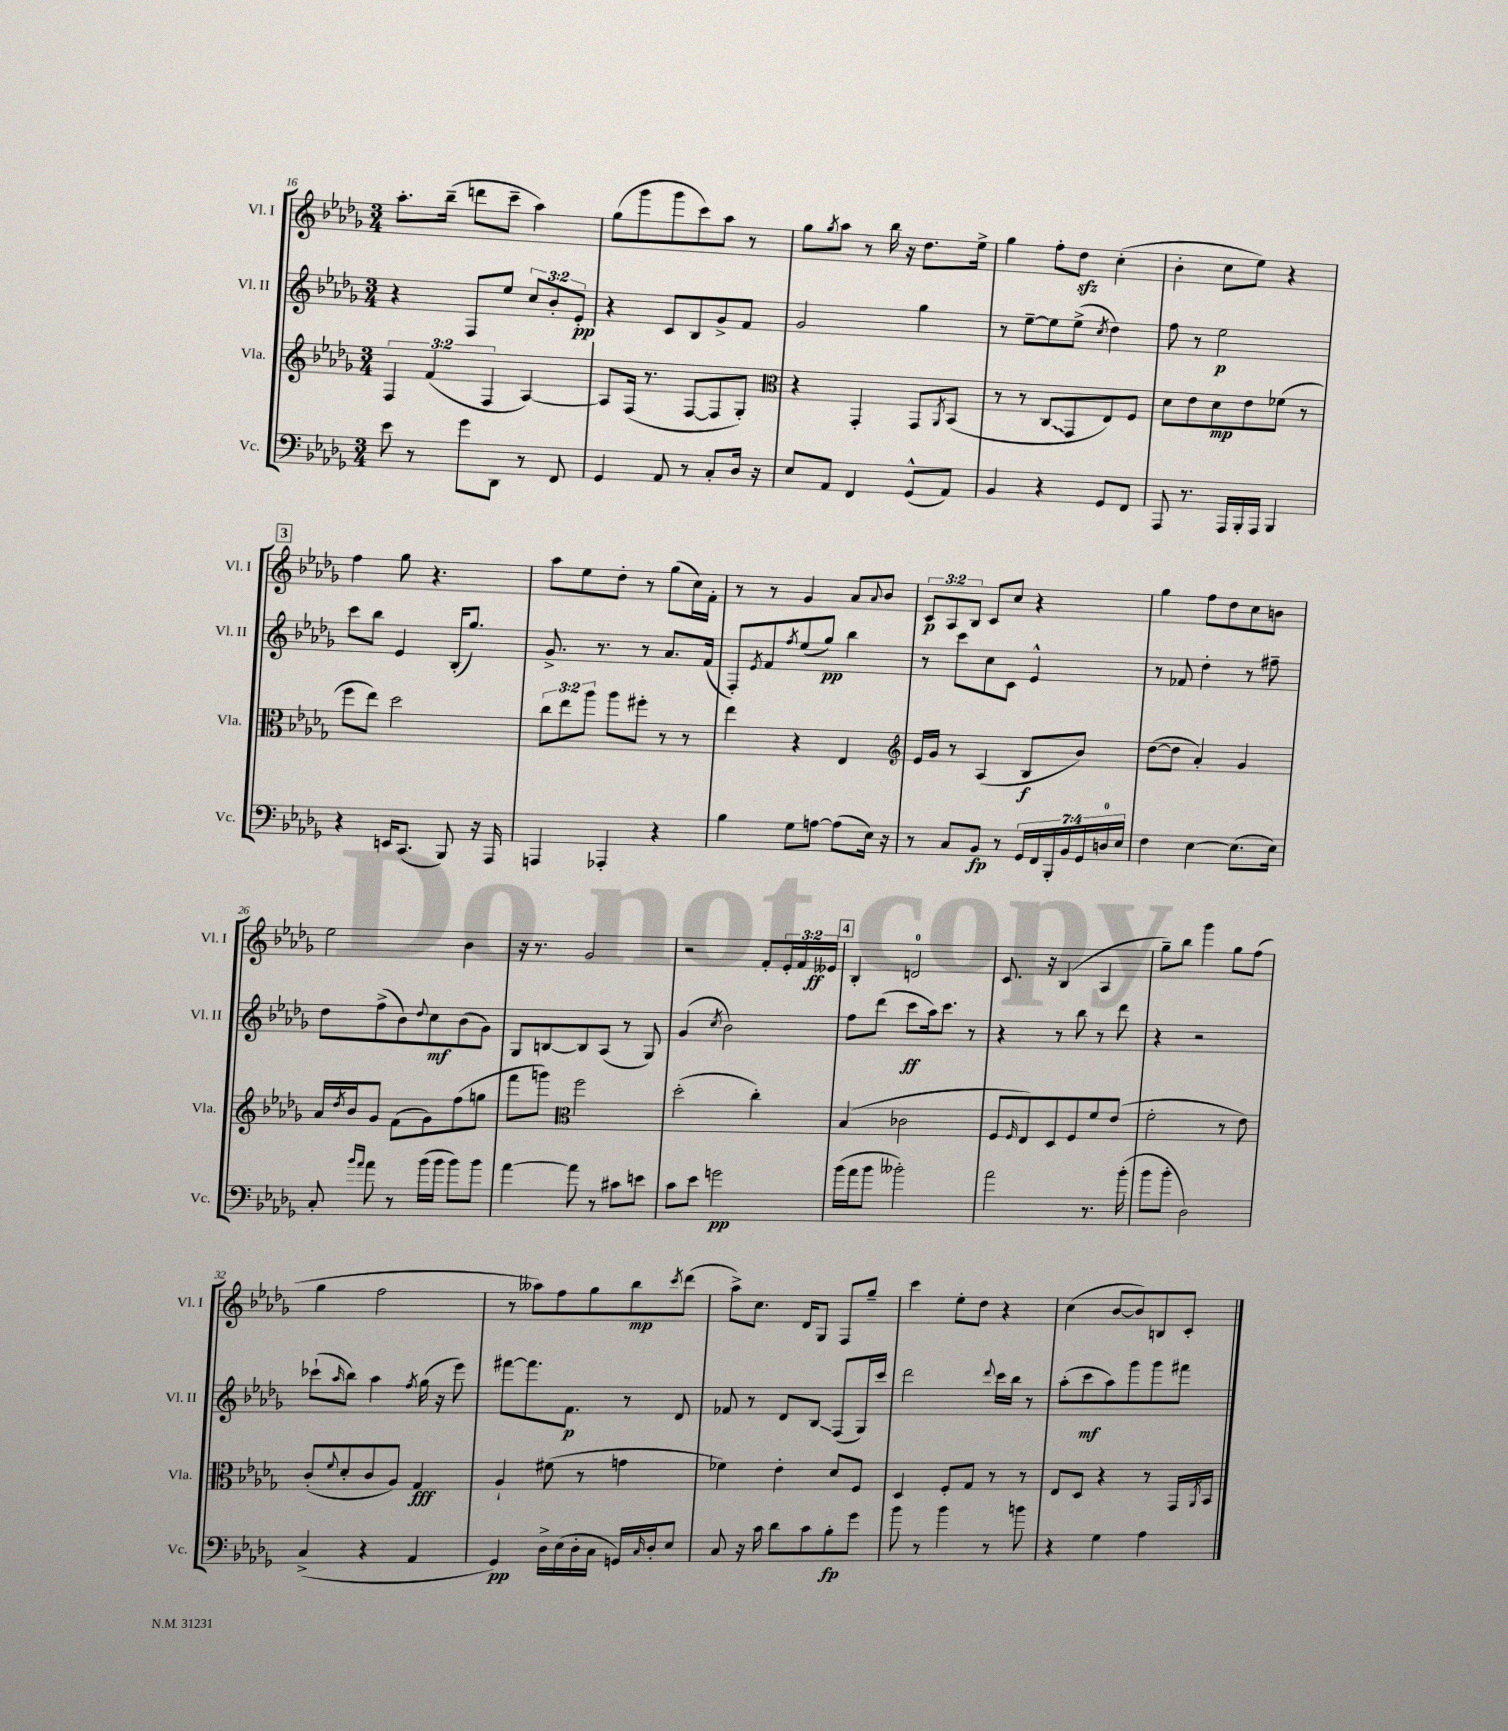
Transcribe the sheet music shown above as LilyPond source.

<<
\new StaffGroup <<
\new Staff = "s0" \with { instrumentName = "Vl. I" shortInstrumentName = "Vl. I" } {
    \clef treble \key des \major \numericTimeSignature \time 3/4 \override Staff.TupletNumber.text = #tuplet-number::calc-fraction-text
    aes''8.-. bes''16--( d'''8 c'''8-- aes''4) |
    ges''8( ges'''8 ges'''8 c'''8) aes''8 r8 |
    ges''8 \acciaccatura { ges''8 } aes''8 r8 bes''16 r16 des''8. ees''16-> |
    ges''4 f''8-. des''8\sfz c''4-.( |
    bes'4-. c''8 ees''8) r4 |
    \mark \markup { \box "3" } f''4 ges''8 r4. |
    aes''8 ees''8 des''8-. r8 ges''8( c''16) f'16-. |
    r8 r8 ges'4 aes'8 \appoggiatura { aes'8 } bes'8 |
    \tuplet 3/2 { c'8\p aes8 bes8 } c'8 c''8 r4 |
    ges''4 f''8 des''8 c''8 b'8 |
    ees''2 bes'4 |
    r16 r8. ges'2 |
    r2 f'8-. \tuplet 3/2 { ees'16-. f'16 eeses'16\ff } |
    \mark \markup { \box "4" } bes4-. d'2-0 |
    c'8. r16 bes4( aes4 |
    ges''8--) bes''8 ges'''4 ges''8 f''8( |
    ges''4 f''2 |
    r8 aeses''8) f''8 ges''8 bes''8\mp \acciaccatura { c'''8 } des'''8( |
    aes''8->) c''8. des'16 ges8 f8 ges''8-- |
    c'''4 ees''8-. des''8 r4 |
    c''4( bes'8~ bes'8) b8 c'8-. \bar "|." |
}
\new Staff = "s1" \with { instrumentName = "Vl. II" shortInstrumentName = "Vl. II" } {
    \clef treble \key des \major \numericTimeSignature \time 3/4 \override Staff.TupletNumber.text = #tuplet-number::calc-fraction-text
    r4 f8 ees''8 \tuplet 3/2 { c''8 bes'8-. ees'8-.\pp } |
    r4 c'8 bes8 ges'8-> f'8 |
    ges'2 ges''4 |
    r8 ees''8~-- ees''8 ees''8->( \acciaccatura { c''8 } des''4) |
    f''8 r8 ees''2\p |
    \mark \markup { \box "3" } c'''8 bes''8 ees'4 bes16-.( ges''8.) |
    ges'8.-> r8. r8 aes'8. f'16( |
    f8-.) \acciaccatura { ees'8 } f'8 \acciaccatura { f''8 } ees''8( ges''8\pp) bes''4 |
    r8 c'''8 c''8 c'8 ees'4-^ |
    r8 fes'8 des''4-. r8 fis''8-- |
    des''8 f''8->( bes'8) \appoggiatura { des''8 } c''8\mf bes'8( ges'8) |
    ges8 b8~ b8 aes8( r8 ges8) |
    ges'4( \acciaccatura { c''8 } bes'2) |
    \mark \markup { \box "4" } f''8 des'''8( c'''8\ff aes''16) c'''8. r8 |
    r4 r8 bes''8 r8 des'''8 |
    r4 r2 |
    ces'''8-!( \grace { aes''16 } bes''8) aes''4 \acciaccatura { f''8 } ges''16( r16 ees'''8) |
    fis'''8~ fis'''8. f'8.\p r8 des'8 |
    fes'8 r8 des'8 bes8\glissando f8( ges16) c'''16 |
    des'''2 \appoggiatura { des'''8 } c'''16 bes''16 r8 |
    aes''8-.( c'''8\mf aes''8) ges'''8 ges'''8 fis'''8 \bar "|." |
}
\new Staff = "s2" \with { instrumentName = "Vla." shortInstrumentName = "Vla." } {
    \clef treble \key des \major \numericTimeSignature \time 3/4 \override Staff.TupletNumber.text = #tuplet-number::calc-fraction-text
    \tuplet 3/2 { f4 f'4( f4 } aes4~) |
    aes8 f16( r8. f8~ f8 ges8-.) |
    \clef alto r4 ges,4-. ges,8 \acciaccatura { aes,8 } bes,8( |
    r8 r8 \once \override Glissando.style = #'zigzag c8\glissando ges,8 ees8) f8 |
    des'8 ees'8 des'8\mp ees'8 fes'8( r8 |
    \mark \markup { \box "3" } f''8 ees''8) des''2 |
    \tuplet 3/2 { c''8 ees''8 aes''8 } aes''8 fis''8-. r8 r8 |
    ees''4 r4 ees4 |
    \clef treble ees'16 ges'16 r8 aes4( bes8\f bes'8) |
    des''8~( des''8 aes'4-.) ges'4 |
    aes'16 \acciaccatura { des''8 } bes'16 ges'8 f'8( ges'8) f''8( g''8 |
    f'''8 g'''8) \clef alto f''2 |
    des''2-.( c''4-.) |
    \mark \markup { \box "4" } bes4( ces'2 |
    f8 \grace { f16 } ees8) des8 f8 f'8 ees'8( |
    f'2-. r8 ees'8) |
    c'8-.( \appoggiatura { f'8 } des'8-. c'8 aes8) ges4\fff |
    aes4-! fis'8( r8 g'4 |
    fes'4) ees'4-. des'8 f8 |
    des4 f8-. ges8 r8 r8 |
    ees8 des8 r4 r8 ges,16 \acciaccatura { aes,8 } bes,16 \bar "|." |
}
\new Staff = "s3" \with { instrumentName = "Vc." shortInstrumentName = "Vc." } {
    \clef bass \key des \major \numericTimeSignature \time 3/4 \override Staff.TupletNumber.text = #tuplet-number::calc-fraction-text
    ees'8 r8 ges'8 des,8 r8 f,8 |
    ges,4 aes,8 r8 c8-. des16 r16 |
    ees8 aes,8 f,4 ges,8-^( aes,8) |
    bes,4 r4 ges,8 f,8 |
    aes,,8 r8. aes,,16 bes,,16-. aes,,16 bes,,4 |
    \mark \markup { \box "3" } r4 e,16 c,8.( bes,,8) r16 aes,,16 |
    a,,4 aes,,4-. r4 |
    bes4 ges8 a8~ a8( ees16) r16 |
    r8 c8 bes,8\fp r8 \tuplet 7/4 { ges,16 f,16 bes,,16-. bes,16 ges,16 d16-0 ees16 } |
    f4 ees4~ ees8.( ees16) |
    c8-. \grace { bes'16 aes'16 } aes'8 r8 bes'16( bes'16 bes'8) bes'8 |
    aes'4~ aes'8 r8 cis'8 e'8 |
    c'8 ees'8 g'2\pp |
    \mark \markup { \box "4" } bes'16( aes'16 bes'8 beses'2-.) |
    aes'2 r8. bes'16-.( |
    bes'8 bes'8-. des2) |
    c4->( r4 aes,4 |
    ges,4\pp) des16-> ees16( des16-. c16 g,16) \grace { c16 } des16-. ees8 |
    c8 r16 c'16 des'8 c'8 bes8-.\fp ges'8 |
    bes'8 r8 bes'4 r8 b'8 |
    r4 ges4 aes4 \bar "|." |
}
>>
>>
\layout { \context { \Score currentBarNumber = #16 } }
